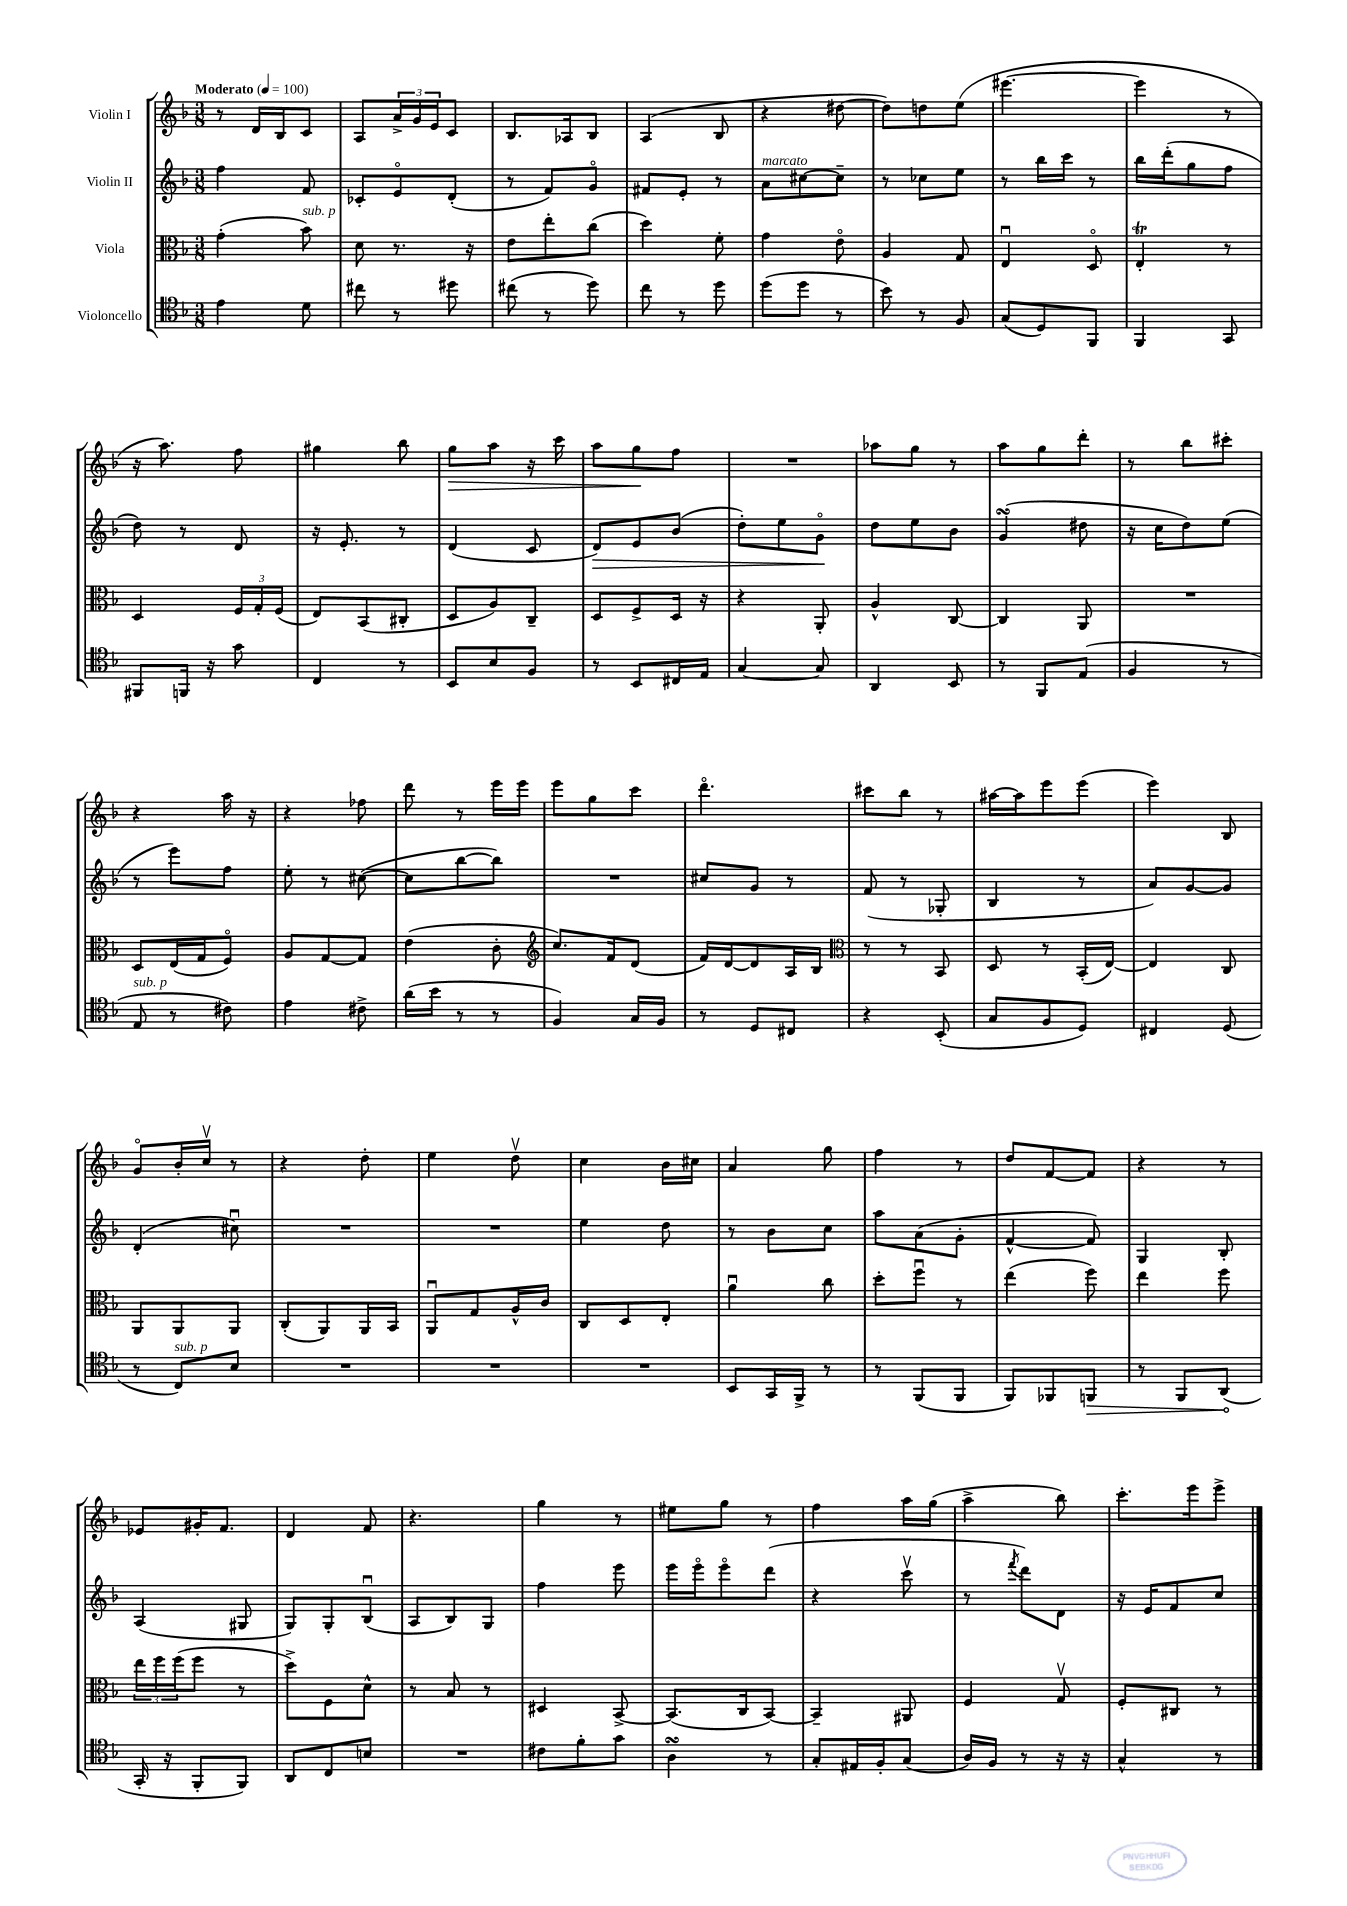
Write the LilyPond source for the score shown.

<<
\new StaffGroup <<
\new Staff = "s0" \with { instrumentName = "Violin I" } {
    \clef treble \key f \major \numericTimeSignature \time 3/8 \tempo "Moderato" 4 = 100
    r8 d'16 bes16 c'8 |
    a8 \tuplet 3/2 { a'16-> g'16 e'16 } c'8 |
    bes8. aes16 bes8 |
    a4( bes8 |
    r4 dis''8~ |
    dis''8) d''8 e''8( |
    eis'''4.~ |
    eis'''4 r8 |
    r16 a''8.) f''8 |
    gis''4 bes''8 |
    g''8\> a''8 r16 c'''16 |
    a''8 g''8\! f''8 |
    R4. |
    aes''8 g''8 r8 |
    a''8 g''8 d'''8-. |
    r8 bes''8 cis'''8-. |
    r4 a''16 r16 |
    r4 fes''8 |
    d'''8 r8 e'''16 e'''16 |
    e'''8 g''8 c'''8 |
    d'''4.\flageolet |
    cis'''8 bes''8 r8 |
    ais''16~ ais''16 e'''8 e'''8( |
    e'''4) bes8 |
    g'8\flageolet bes'16-. c''16\upbow r8 |
    r4 d''8-. |
    e''4 d''8\upbow |
    c''4 bes'16 cis''16 |
    a'4 g''8 |
    f''4 r8 |
    d''8 f'8~ f'8 |
    r4 r8 |
    ees'8 gis'16-. f'8. |
    d'4 f'8 |
    r4. |
    g''4 r8 |
    eis''8 g''8 r8 |
    f''4 a''16 g''16( |
    a''4-> bes''8) |
    c'''8.-. e'''16 e'''8-> \bar "|." |
}
\new Staff = "s1" \with { instrumentName = "Violin II" } {
    \clef treble \key f \major \numericTimeSignature \time 3/8
    f''4 f'8 |
    ces'8-. e'8\flageolet d'8-.( |
    r8 f'8) g'8\flageolet |
    fis'8 e'8-. r8 |
    a'8^\markup { \italic "marcato" } cis''8~ cis''8-- |
    r8 ces''8 e''8 |
    r8 bes''16 c'''16 r8 |
    bes''16 d'''16-.( g''8 f''8 |
    d''8) r8 d'8 |
    r16 e'8.-. r8 |
    d'4( c'8 |
    d'8\>) e'8 bes'8( |
    d''8-.) e''8 g'8\flageolet\! |
    d''8 e''8 bes'8 |
    g'4\turn( dis''8 |
    r16 c''16 d''8) e''8( |
    r8 e'''8) f''8 |
    e''8-. r8 cis''8~( |
    cis''8 bes''8~ bes''8) |
    R4. |
    cis''8 g'8 r8 |
    f'8( r8 ges8-. |
    bes4 r8 |
    a'8) g'8~ g'8 |
    d'4-.( cis''8\downbow) |
    R4. |
    R4. |
    e''4 d''8 |
    r8 bes'8 c''8 |
    a''8 a'8( g'8-. |
    f'4~-^ f'8) |
    g4 bes8-. |
    a4( gis8 |
    g8) g8-. bes8\downbow( |
    a8 bes8) g8 |
    f''4 e'''8 |
    e'''16 e'''16\flageolet e'''8\flageolet d'''8( |
    r4 c'''8\upbow |
    r8 \acciaccatura { f'''8 } d'''8) d'8 |
    r16 e'16 f'8 c''8 \bar "|." |
}
\new Staff = "s2" \with { instrumentName = "Viola" } {
    \clef alto \key f \major \numericTimeSignature \time 3/8
    g'4-.( bes'8^\markup { \italic "sub. p" }) |
    d'8 r8. r16 |
    e'8 e''8-. c''8( |
    d''4) f'8-. |
    g'4 e'8\flageolet |
    a4 g8 |
    e4\downbow d8\flageolet |
    e4-.\trill r8 |
    d4 \tuplet 3/2 { f16 g16-. f16( } |
    e8) bes,8( cis8-. |
    d8 a8) c8-- |
    d8 f8-> d16 r16 |
    r4 a,8-. |
    a4-^ c8~ |
    c4 a,8 |
    R4. |
    d8 e16( g16 f8\flageolet) |
    a8 g8~ g8 |
    e'4( c'8-. |
    \clef treble c''8.) f'16 d'8( |
    f'16) d'16~ d'8 a16 bes16 |
    \clef alto r8 r8 bes,8 |
    d8 r8 bes,16-.( e16~) |
    e4 c8 |
    a,8 a,8 a,8 |
    c8-.( a,8) a,16 bes,16 |
    a,8\downbow g8 a16-^ c'16 |
    c8 d8 e8-. |
    a'4\downbow c''8 |
    d''8-. f''8\downbow r8 |
    e''4( f''8) |
    e''4 f''8 |
    \tuplet 3/2 { e''16 f''16 f''16( } f''8 r8 |
    d''8->) f8 d'8-^ |
    r8 bes8 r8 |
    dis4 bes,8~-> |
    bes,8.( c16 bes,8~) |
    bes,4-- ais,8 |
    f4 g8\upbow |
    f8-. cis8 r8 \bar "|." |
}
\new Staff = "s3" \with { instrumentName = "Violoncello" } {
    \clef tenor \key f \major \numericTimeSignature \time 3/8
    e'4 d'8 |
    cis''8 r8 dis''8 |
    cis''8( r8 d''8) |
    c''8 r8 d''8 |
    d''8( d''8 r8 |
    bes'8) r8 f8 |
    g8( d8) f,8 |
    f,4 g,8 |
    fis,8 f,16 r16 g'8 |
    c4 r8 |
    bes,8 bes8 f8 |
    r8 bes,8 cis16 e16 |
    g4~ g8 |
    a,4 bes,8 |
    r8 f,8 e8( |
    f4 r8 |
    e8^\markup { \italic "sub. p" } r8 cis'8) |
    e'4 cis'8-> |
    a'16( bes'16 r8 r8 |
    f4) g16 f16 |
    r8 d8 cis8 |
    r4 bes,8-.( |
    g8 f8 d8) |
    cis4 d8( |
    r8 c8^\markup { \italic "sub. p" }) bes8 |
    R4. |
    R4. |
    R4. |
    bes,8 g,16 f,16-> r8 |
    r8 f,8( f,8 |
    f,8) fes,8 \once \override Hairpin.circled-tip = ##t f,8\> |
    r8 f,8 a,8\!( |
    g,16-. r16 f,8-. f,8) |
    a,8 c8 b8 |
    R4. |
    cis'8 f'8-. g'8 |
    a4\turn r8 |
    g8-. eis16 f16-. g8( |
    a16) f16 r8 r16 r16 |
    g4-^ r8 \bar "|." |
}
>>
>>
\layout { \context { \Score \remove "Bar_number_engraver" } }
